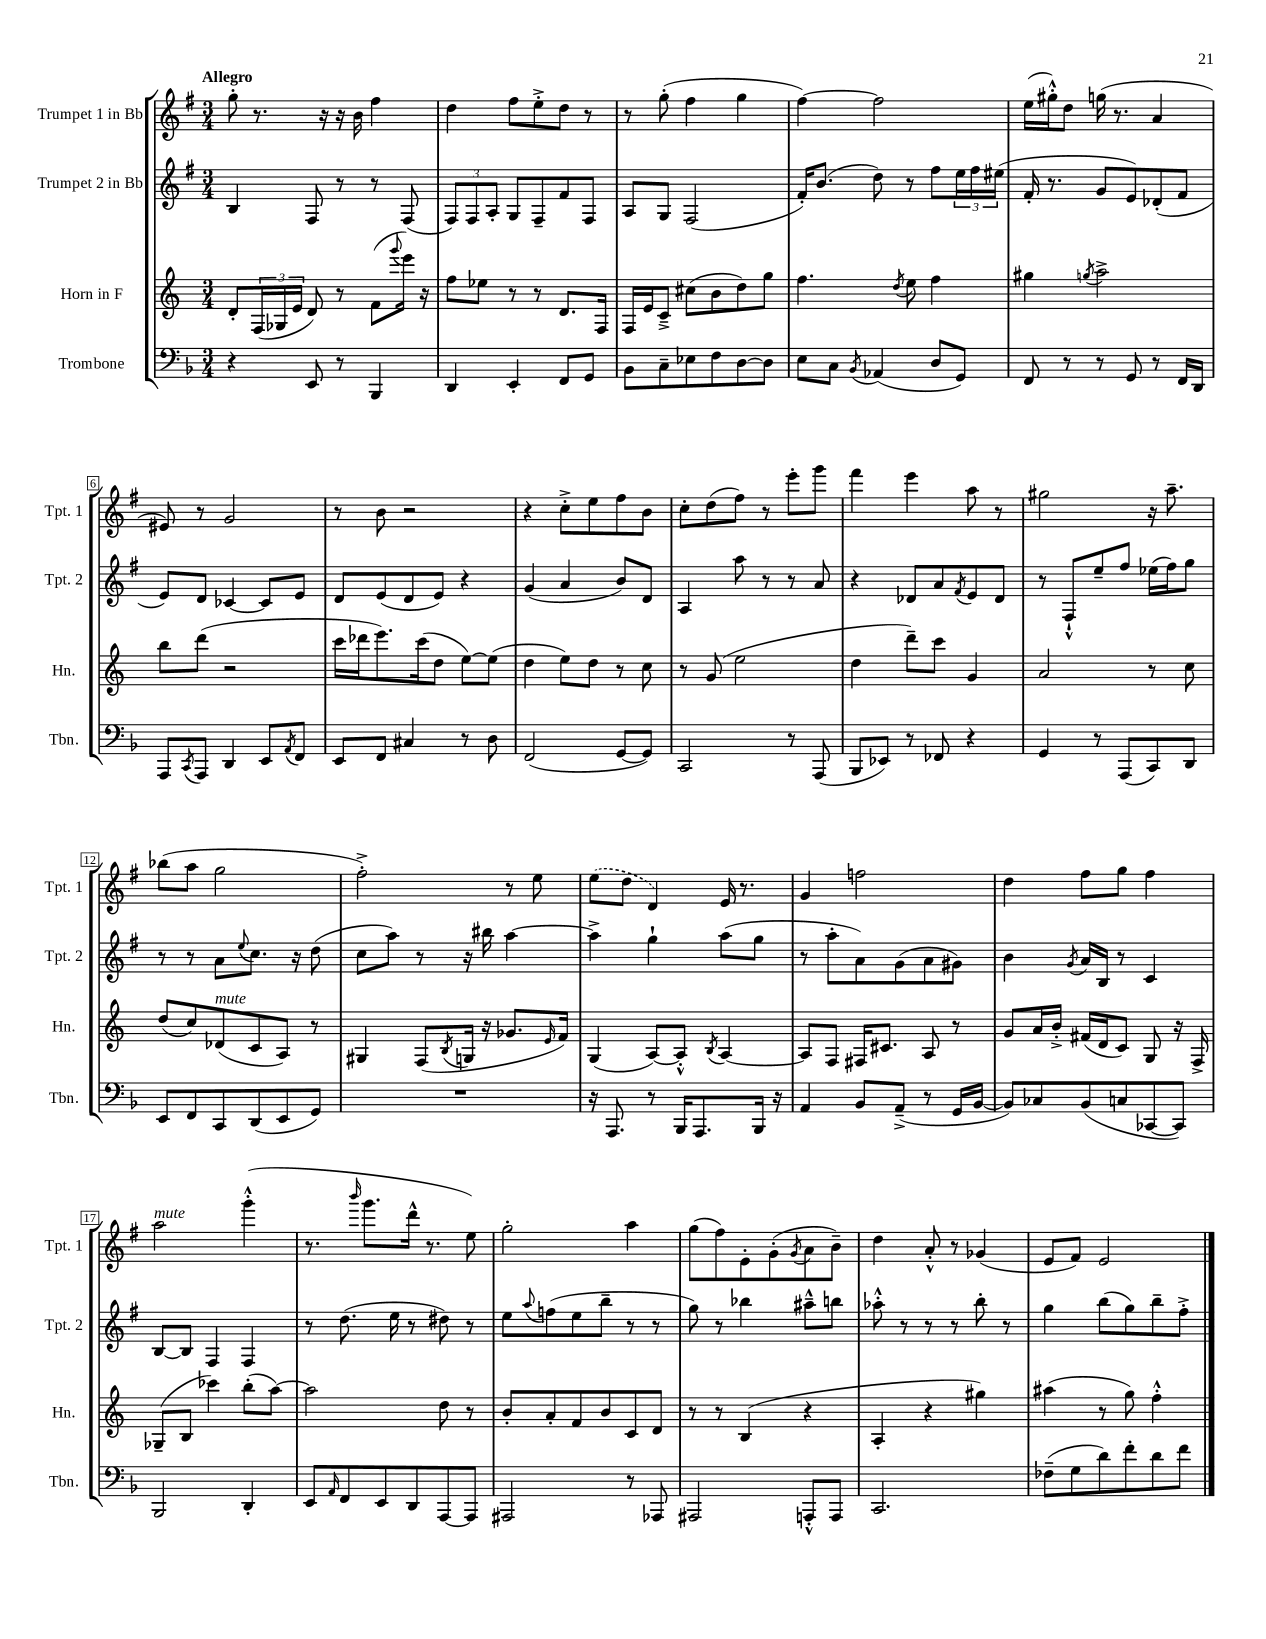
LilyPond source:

<<
\new StaffGroup <<
\new Staff = "s0" \with { instrumentName = "Trumpet 1 in Bb" shortInstrumentName = "Tpt. 1" } {
    \clef treble \key g \major \numericTimeSignature \time 3/4 \tempo "Allegro"
    g''8-. r8. r16 r16 b'16 fis''4 |
    d''4 fis''8 e''8-.-> d''8 r8 |
    r8 g''8-.( fis''4 g''4 |
    fis''4~) fis''2 |
    e''16( gis''16-.-^) d''8 g''16( r8. a'4 |
    eis'8) r8 g'2 |
    r8 b'8 r2 |
    r4 c''8-.-> e''8 fis''8 b'8 |
    c''8-. d''8( fis''8) r8 e'''8-. g'''8 |
    fis'''4 e'''4 a''8 r8 |
    gis''2 r16 a''8.-- |
    bes''8( a''8 g''2 |
    fis''2-.->) r8 e''8 |
    \once \slurDashed e''8( d''8 d'4) e'16 r8. |
    g'4 f''2 |
    d''4 fis''8 g''8 fis''4 |
    a''2^\markup { \italic "mute" } g'''4-.-^( |
    r8. \grace { b'''16 } g'''8. d'''16-^ r8. e''8) |
    g''2-. a''4 |
    g''8( fis''8) e'8-. g'8-.( \acciaccatura { g'8 } a'8 b'8--) |
    d''4 a'8-.-^ r8 ges'4( |
    e'8 fis'8) e'2 \bar "|." |
}
\new Staff = "s1" \with { instrumentName = "Trumpet 2 in Bb" shortInstrumentName = "Tpt. 2" } {
    \clef treble \key g \major \numericTimeSignature \time 3/4
    b4 fis8 r8 r8 fis8( |
    \tuplet 3/2 { fis8) fis8 a8-. } g8 fis8-- fis'8 fis8 |
    a8 g8 fis2( |
    fis'16-.) b'8.( d''8) r8 fis''8 \tuplet 3/2 { e''16 fis''16 eis''16( } |
    fis'16-. r8. g'8 e'8) des'8-.( fis'8 |
    e'8) d'8 ces'4~ ces'8 e'8 |
    d'8 e'8( d'8 e'8) r4 |
    g'4( a'4 b'8) d'8 |
    a4 a''8 r8 r8 a'8 |
    r4 des'8 a'8 \acciaccatura { fis'8 } e'8 des'8 |
    r8 fis8-!-^ e''8-- fis''8 ees''16( fis''16) g''8 |
    r8 r8 a'8 \appoggiatura { e''8 } c''8. r16 d''8( |
    c''8 a''8) r8 r16 bis''16 a''4~ |
    a''4-> g''4-! a''8( g''8 |
    r8 a''8-. a'8) g'8( a'8 gis'8) |
    b'4 \acciaccatura { g'8 } a'16 b16 r8 c'4 |
    b8~ b8 fis4 fis4 |
    r8 d''8.( e''16 r8 dis''8) r8 |
    e''8 \appoggiatura { a''8 } f''8( e''8 b''8-- r8 r8 |
    g''8) r8 bes''4 ais''8---^ b''8 |
    aes''8-.-^ r8 r8 r8 b''8-. r8 |
    g''4 b''8( g''8) b''8-- fis''8-.-> \bar "|." |
}
\new Staff = "s2" \with { instrumentName = "Horn in F" shortInstrumentName = "Hn." } {
    \clef treble \key c \major \numericTimeSignature \time 3/4
    d'8-. \tuplet 3/2 { f16( ges16 e'16 } d'8) r8 f'8( \appoggiatura { g'''8 } e'''16) r16 |
    f''8 ees''8 r8 r8 d'8. f16 |
    f16 e'16 c'8---> cis''8( b'8 d''8) g''8 |
    f''4. \acciaccatura { d''8 } e''8 f''4 |
    gis''4 \acciaccatura { g''8 } a''2-> |
    b''8 d'''8( r2 |
    c'''16 des'''16 e'''8.) c'''16( d''8 e''8~) e''8( |
    d''4 e''8) d''8 r8 c''8 |
    r8 g'8( e''2 |
    d''4 d'''8--) c'''8 g'4 |
    a'2 r8 c''8 |
    d''8( c''8) des'8^\markup { \italic "mute" }( c'8 a8) r8 |
    gis4 f8( \acciaccatura { b8 } g16 r16 ges'8. \grace { e'16 } f'16) |
    g4( a8~) a8-.-^ \acciaccatura { b8 } a4~ |
    a8 f8 fis16 cis'8. a8 r8 |
    g'8 a'16 b'16-.-> fis'16( d'16 c'8) g8 r16 f16-> |
    ges8--( b8 ces'''4) b''8-.( a''8~) |
    a''2 d''8 r8 |
    b'8-. a'8-. f'8 b'8 c'8 d'8 |
    r8 r8 b4( r4 |
    a4-. r4 gis''4) |
    ais''4( r8 g''8) f''4-.-^ \bar "|." |
}
\new Staff = "s3" \with { instrumentName = "Trombone" shortInstrumentName = "Tbn." } {
    \clef bass \key f \major \numericTimeSignature \time 3/4
    r4 e,8 r8 bes,,4 |
    d,4 e,4-. f,8 g,8 |
    bes,8 c8-- ees8 f8 d8~ d8 |
    e8 c8 \acciaccatura { bes,8 } aes,4( d8 g,8) |
    f,8 r8 r8 g,8 r8 f,16 d,16 |
    a,,8 \acciaccatura { c,8 } a,,8 d,4 e,8 \acciaccatura { a,8 } f,8 |
    e,8 f,8 cis4 r8 d8 |
    f,2( g,8~ g,8) |
    c,2 r8 a,,8( |
    bes,,8 ees,8) r8 fes,8 r4 |
    g,4 r8 a,,8( c,8) d,8 |
    e,8 f,8 c,8 d,8( e,8 g,8) |
    R2. |
    r16 a,,8. r8 bes,,16 a,,8. bes,,16 r16 |
    a,4 bes,8 a,8--->( r8 g,16 bes,16~ |
    bes,8) ces8 bes,8( c8 ces,8~ ces,8) |
    bes,,2 d,4-. |
    e,8 \grace { a,16 } f,8 e,8 d,8 a,,8~ a,,8 |
    ais,,2 r8 aes,,8 |
    ais,,2 a,,8-.-^ a,,8 |
    c,2. |
    fes8--( g8 d'8) f'8-. d'8 f'8 \bar "|." |
}
>>
>>
\layout { \context { \Score \override BarNumber.stencil = #(make-stencil-boxer 0.1 0.3 ly:text-interface::print) } }
